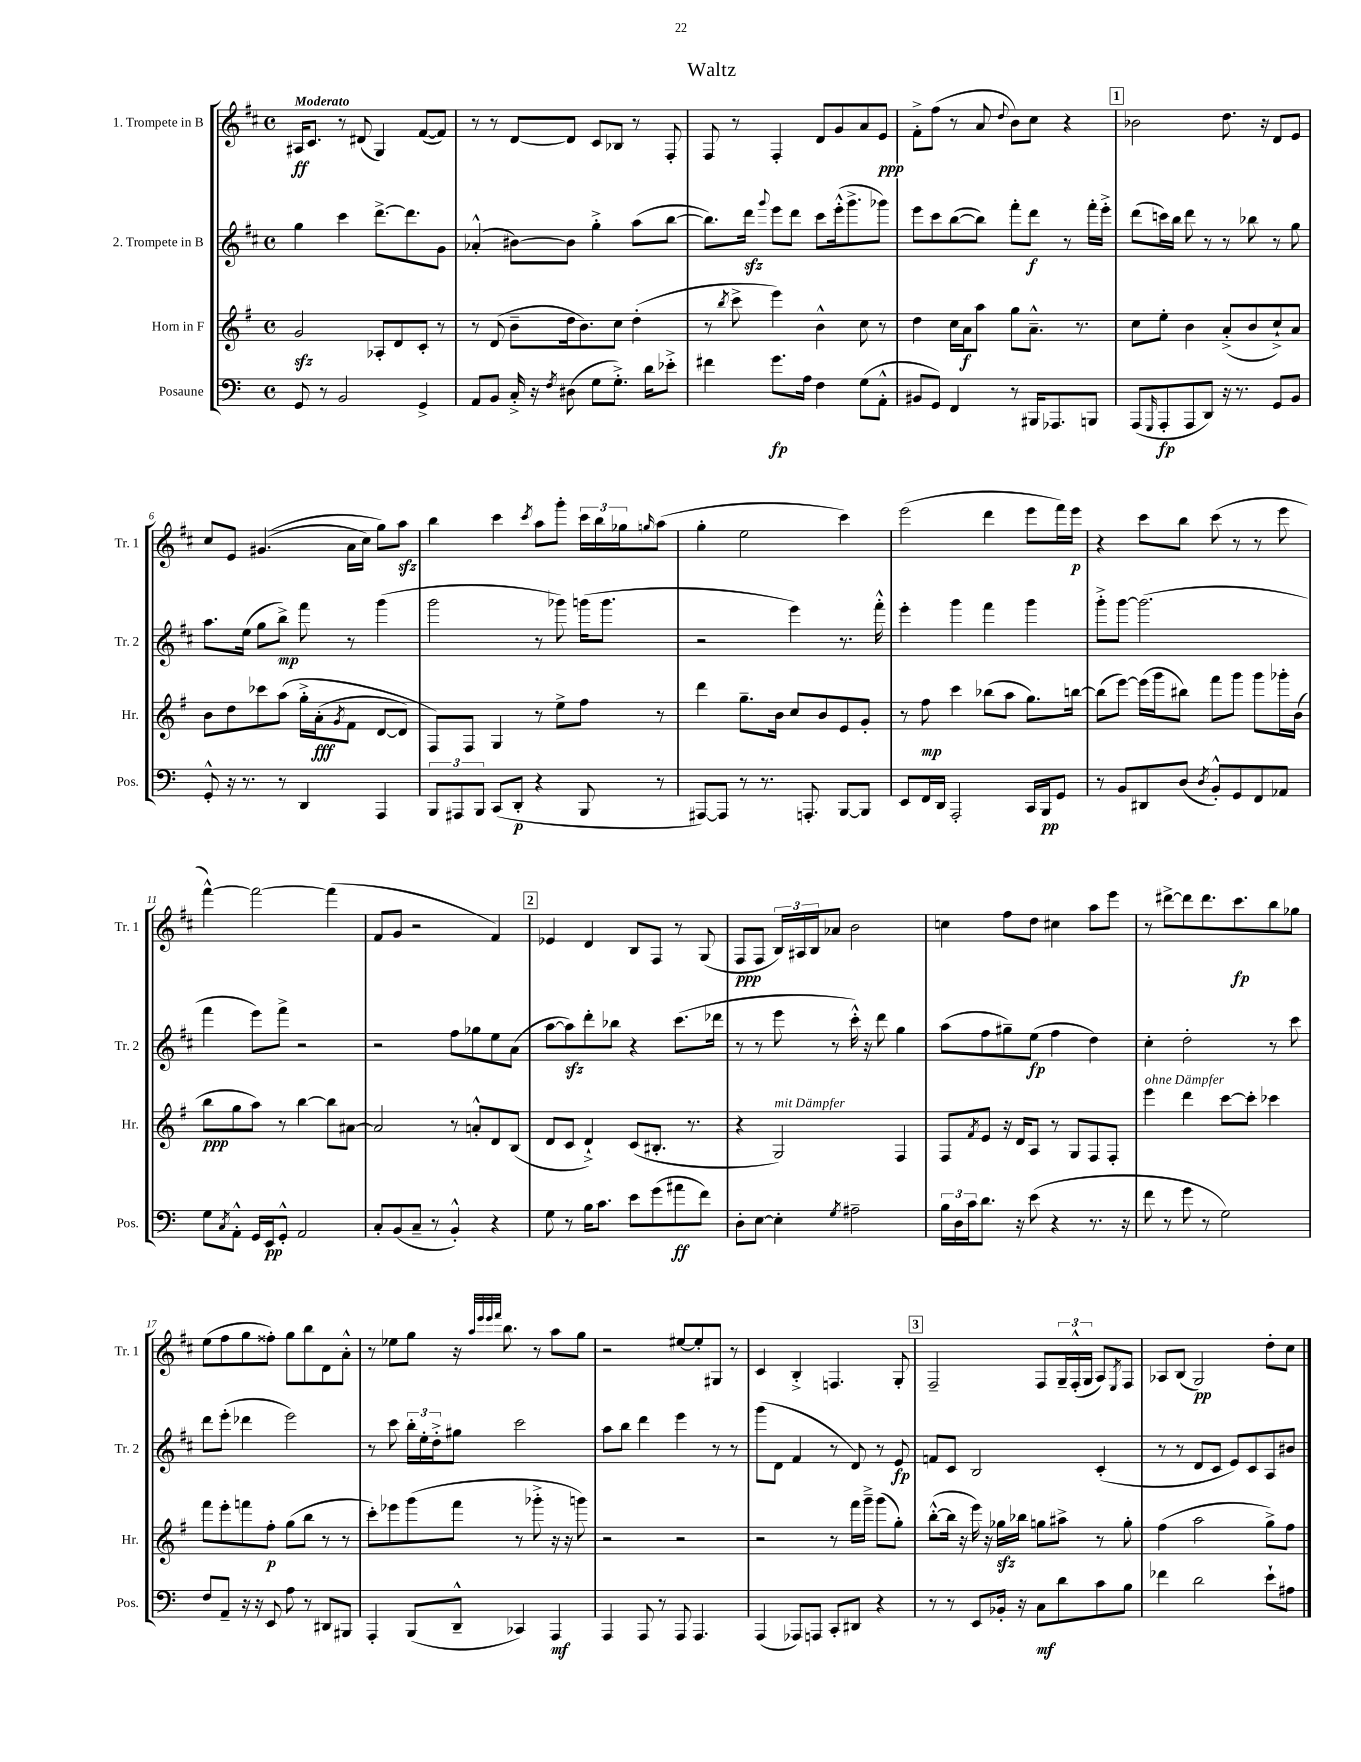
\header { title = "Waltz" }
<<
\new StaffGroup <<
\new Staff = "s0" \with { instrumentName = "1. Trompete in B" shortInstrumentName = "Tr. 1" } {
    \clef treble \key d \major \defaultTimeSignature \time 4/4 \tempo "Moderato"
    ais16\ff cis'8. r8 dis'8( g4) fis'8~( fis'8) |
    r8 r8 d'8~ d'8 cis'8 bes8 r8 fis8-. |
    fis8 r8 fis4-. d'8 g'8 a'8 e'8\ppp |
    fis'8-.-> fis''8( r8 a'8 \appoggiatura { d''8 } b'8) cis''8 r4 |
    \mark \markup { \box "1" } bes'2 d''8. r16 d'8 e'8 |
    cis''8 e'8 gis'4.(\( a'16 cis''16) g''8\) a''8\sfz |
    b''4 cis'''4 \acciaccatura { cis'''8 } a''8 g'''8-. \tuplet 3/2 { cis'''16 b''16 ges''16 } \grace { g''16 } a''8( |
    g''4-. e''2 cis'''4) |
    e'''2( d'''4 e'''8 fis'''16) e'''16\p |
    r4 cis'''8 b''8 cis'''8( r8 r8 e'''8 |
    fis'''4~-^) fis'''2~ fis'''4( |
    fis'8 g'8 r2 fis'4) |
    \mark \markup { \box "2" } ees'4 d'4 b8 fis8 r8 g8( |
    fis8\ppp fis8 \tuplet 3/2 { b16) ais16 b16 } aes'8 b'2 |
    c''4 fis''8 d''8 cis''4 a''8 e'''8 |
    r8 dis'''8~-> dis'''8 dis'''8. cis'''8.\fp b''8 ges''8 |
    e''8( fis''8 g''8 fisis''8-.) g''8 b''8 d'8 a'8-.-^ |
    r8 ees''8 g''8 r16 \grace { a''32 e'''32 e'''32 fis'''32 } b''8. r8 a''8 g''8 |
    r2 eis''8~ eis''8-. gis8 r8 |
    cis'4 b4-.-> f4. g8-. |
    \mark \markup { \box "3" } fis2-- fis8 \tuplet 3/2 { g16-- fis16-.-^( g16 } a8) \acciaccatura { e8 } fis8 |
    aes8 b8( g2\pp) d''8-. cis''8 \bar "|." |
}
\new Staff = "s1" \with { instrumentName = "2. Trompete in B" shortInstrumentName = "Tr. 2" } {
    \clef treble \key d \major \defaultTimeSignature \time 4/4
    g''4 cis'''4 d'''8.~-> d'''8. g'8 |
    aes'4-.-^( bis'8~) bis'8 g''4-.-> a''8( b''8~ |
    b''8.) d'''16\sfz \appoggiatura { g'''8 } e'''8 d'''8 cis'''8 e'''16-.-^( g'''8.-> ges'''8) |
    e'''8 cis'''8 b''8~( b''8) fis'''8-. d'''8\f r8 fis'''16-. e'''16-.-> |
    \mark \markup { \box "1" } d'''8( c'''16) b''16 d'''8 r8 r8 bes''8 r8 g''8 |
    a''8. e''16( g''8 b''8->\mp) fis'''8 r8 g'''4( |
    g'''2 r8 ges'''8) g'''16( g'''8. |
    r2 e'''4) r8. fis'''16-.-^ |
    e'''4-. g'''4 fis'''4 g'''4 |
    g'''8-.-> g'''8~ g'''2.( |
    fis'''4 e'''8) fis'''8-> r2 |
    r2 fis''8 ges''8 e''8 a'8( |
    \mark \markup { \box "2" } a''8~ a''8\sfz) d'''8-. bes''8 r4 cis'''8.( des'''16 |
    r8 r8 e'''8 r8 cis'''16-.-^) r16 d'''8 g''4 |
    a''8( fis''8 gis''8--) e''8\fp( fis''4 d''4) |
    cis''4-. d''2-. r8 cis'''8 |
    d'''8 e'''8-.( des'''4 e'''2) |
    r8 cis'''8 \tuplet 3/2 { b''16-. e''16-. d''16-.-> } gis''8 cis'''2 |
    a''8 b''8 d'''4 e'''4 r8 r8 |
    g'''8( d'8 fis'4 r8 d'8) r8 e'8\fp |
    \mark \markup { \box "3" } f'8 cis'8 b2 cis'4-.( |
    r8 r8 d'8 cis'8 e'8) cis'8 a8 bis'8 \bar "|." |
}
\new Staff = "s2" \with { instrumentName = "Horn in F" shortInstrumentName = "Hr." } {
    \clef treble \key g \major \defaultTimeSignature \time 4/4
    g'2\sfz aes8-. d'8 c'8-. r8 |
    r8 d'8( b'8-- d''16 b'8.) c''8 d''4-.( |
    r8 \acciaccatura { b''8 } c'''8-> e'''4) b'4-^ c''8 r8 |
    d''4 c''16 a'16\f a''8 g''8 a'8.---^ r8. |
    \mark \markup { \box "1" } c''8 e''8-. b'4 a'8-.->( b'8 c''8-!->) a'8 |
    b'8 d''8 ces'''8 a''8\( g''16-.-> a'16-.\fff( \acciaccatura { g'8 } fis'8 d'8~ d'8) |
    fis8\) fis8 g4 r8 e''8-> fis''8 r8 |
    d'''4 g''8.-- b'16 c''8 b'8 e'8 g'8-. |
    r8 fis''8\mp c'''4 bes''8( a''8 g''8.) b''16~ |
    b''8( e'''8~) e'''16( g'''16 bis''8) fis'''8 g'''8 g'''8 ges'''16-. b'16( |
    b''8\ppp g''8 a''8) r8 b''4~ b''8 ais'8~ |
    ais'2 r8 a'8-.-^ d'8 b8( |
    \mark \markup { \box "2" } d'8 c'8 d'4-!->) c'8( bis8.-. r8. |
    r4 g2^\markup { \italic "mit Dämpfer" }) fis4 |
    fis8 \acciaccatura { fis'8 } e'8 r16 d'16 a8 r8 g8 fis8 fis8-. |
    e'''4^\markup { \italic "ohne Dämpfer" } d'''4 c'''8~ c'''8-. ces'''4 |
    fis'''8 e'''8-. f'''8 fis''8-.\p g''8( b''8 r8 r8 |
    c'''8-.) ees'''8 g'''8( fis'''8 r8 ges'''8-.-> r16 r16 g'''8) |
    r2 r2 |
    r2 r8 fis'''16 g'''16---> g'''8( g''8-.) |
    \mark \markup { \box "3" } b''8~-.-^( b''16 r16 e'''16) r16 ges''16\sfz bes''16 g''8 ais''8-> r8 g''8-. |
    fis''4( a''2 g''8->) fis''8 \bar "|." |
}
\new Staff = "s3" \with { instrumentName = "Posaune" shortInstrumentName = "Pos." } {
    \clef bass \key c \major \defaultTimeSignature \time 4/4
    g,8 r8 b,2 g,4-> |
    a,8 b,8 c16-.-> r16 \acciaccatura { f8 } dis8( g8 g8.-.->) d'16 ees'8-.-> |
    fis'4 g'8.\fp a16 f4 g8( a,8-.-^ |
    bis,8 g,8) f,4 r8 bis,,16 aes,,8. b,,8 |
    \mark \markup { \box "1" } a,,8( \grace { g,,16 } a,,8-.\fp a,,8 d,8) r16 r8. g,8 b,8 |
    g,8-.-^ r16 r8. r8 d,4 a,,4 |
    \tuplet 3/2 { b,,8 ais,,8 b,,8 } c,8( d,8-.\p r4 b,,8 r8 |
    ais,,8~) ais,,8 r8 r8. a,,8.-. b,,8~ b,,8 |
    e,8 f,16 d,16 a,,2-. c,16 b,,16\pp g,8 |
    r8 b,8 dis,8 d8( \acciaccatura { d8 } b,8-.-^) g,8 f,8 aes,8 |
    g8 \acciaccatura { c8 } a,8-.-^ g,16 e,16\pp g,8-.-^ a,2 |
    c8-. b,8( c8-- r8 b,4-.-^) r4 |
    \mark \markup { \box "2" } g8 r8 b16 c'8. e'8 g'8( ais'8\ff f'8) |
    d8-. e8~ e4-. \acciaccatura { g8 } ais2-- |
    \tuplet 3/2 { b16 d16 c'16 } d'8. r16 e'8( r4 r8. r16 |
    f'8 r8 g'8 r8 g2) |
    f8 a,8-- r16 r16 e,8 a8 r8 dis,8 bis,,8 |
    a,,4-. b,,8( d,8---^ ces,4) a,,4\mf |
    a,,4 a,,8 r8 a,,8 a,,4. |
    a,,4( aes,,8) a,,8 c,8-. dis,8 r4 |
    \mark \markup { \box "3" } r8 r8 e,8 bes,16-. r16 c8\mf d'8 c'8 b8 |
    fes'4 d'2 e'8-! ais8 \bar "|." |
}
>>
>>
